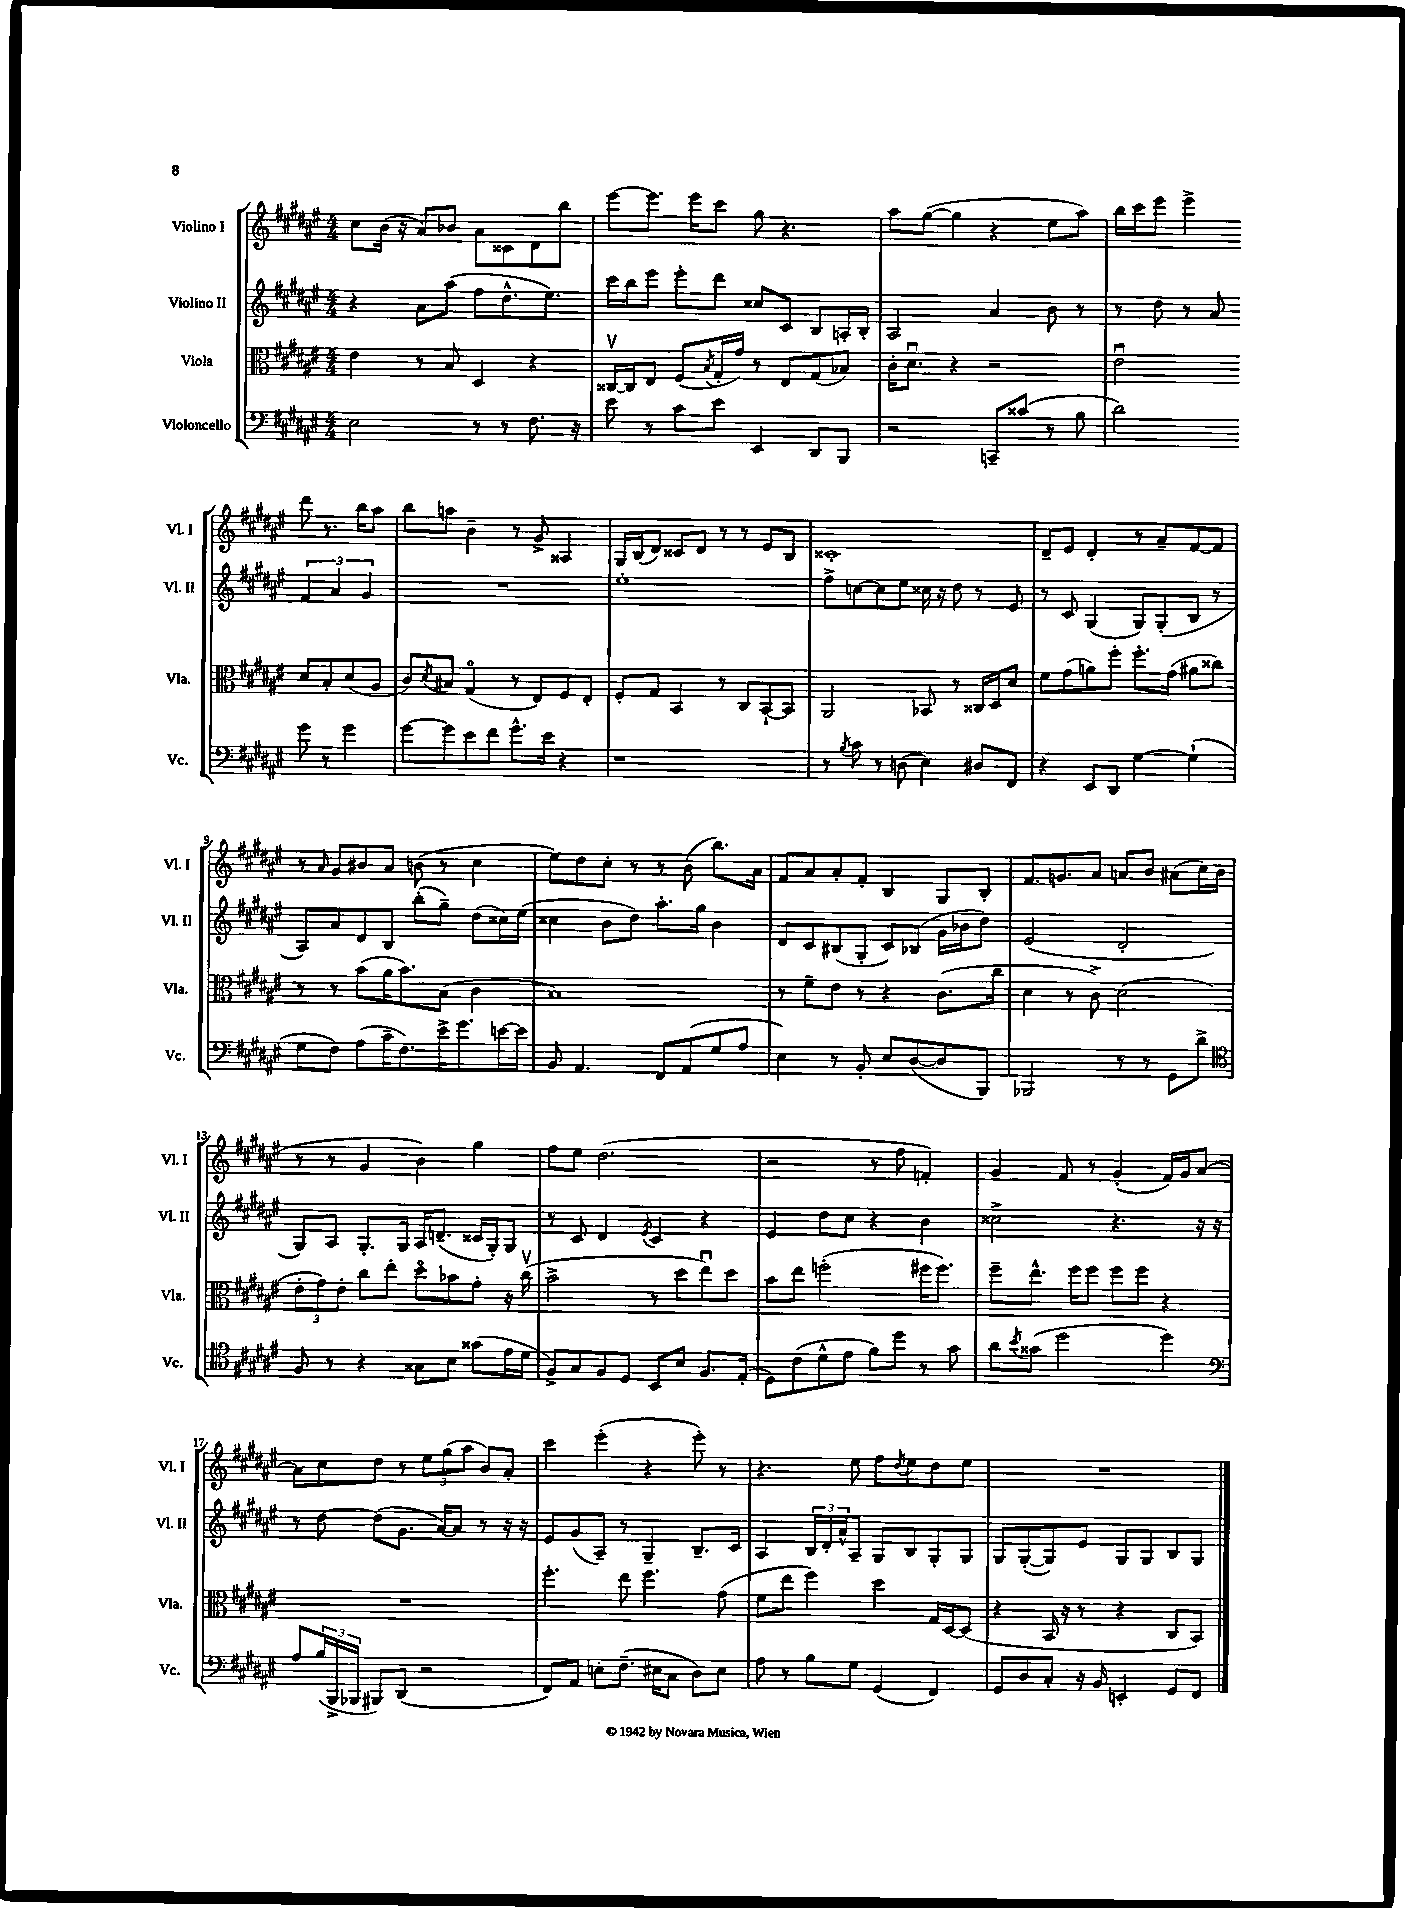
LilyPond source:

<<
\new StaffGroup <<
\new Staff = "s0" \with { instrumentName = "Violino I" shortInstrumentName = "Vl. I" } {
    \clef treble \key fis \major \numericTimeSignature \time 4/4
    cis''8 b'16( r16 ais'8) bes'8 ais'8 cisis'8 dis'8 b''8 |
    eis'''8~ eis'''8. eis'''16 cis'''8 gis''8 r4. |
    ais''8 gis''8~( gis''4 r4 eis''8 ais''8) |
    b''16 cis'''16 eis'''8 eis'''4-> dis'''8 r8. b''16 ais''8 |
    b''8 a''8 b'4-- r8 gis'8-> aisis4 |
    gis16 b16( dis'8) cisis'8 dis'8 r8 r8 eis'8 b8 |
    cisis'1-. |
    dis'8-- eis'8 dis'4-. r8 ais'8-- fis'8~ fis'8 |
    r8 \grace { ais'16 } gis'8 bis'8 ais'8 b'8( r8 cis''4 |
    eis''8) dis''8 cis''8-. r8 r8 b'8( b''8.) ais'16 |
    fis'8 ais'8 ais'8-. fis'8-. b4 gis8 b8-. |
    fis'8. g'8. ais'8 a'8 b'8 ais'8( cis''16) b'16( |
    r8 r8 gis'4 b'4) gis''4 |
    fis''8 eis''8 dis''2.( |
    r2 r8 fis''8 f'4-.) |
    gis'4 fis'8 r8 gis'4-.( fis'16) gis'16 ais'8~ |
    ais'8 cis''8 dis''8 r8 \tuplet 3/2 { eis''8 gis''8( ais''8 } b'8) ais'8-. |
    cis'''4 eis'''4-.( r4 eis'''8-.) r8 |
    r4. eis''8 fis''8 \acciaccatura { dis''8 } eis''8 dis''8 eis''8 |
    R1 \bar "|." |
}
\new Staff = "s1" \with { instrumentName = "Violino II" shortInstrumentName = "Vl. II" } {
    \clef treble \key fis \major \numericTimeSignature \time 4/4
    r4 ais'8 ais''8( fis''8 dis''8.-^ eis''8.) |
    cis'''16 b''16 eis'''8 eis'''8-. dis'''8 cisis''8 cis'8 b8 a16-. b16-. |
    ais2 ais'4 b'8 r8 |
    r8 dis''8 r8 ais'8 \tuplet 3/2 { fis'4 ais'4 gis'4 } |
    R1 |
    eis''1-. |
    fis''8-> c''8~ c''8 eis''8 cisis''16 r16 dis''8 r8 eis'8 |
    r8 cis'8 gis4( gis8) gis8-.( b8 r8 |
    ais8) ais'8 dis'8 b8 b''8-.( gis''8--) dis''8( cisis''16) eis''16( |
    cisis''4 b'8 dis''8) ais''8.-. gis''16 b'4 |
    dis'8 cis'8 bis8( gis8-. cis'8) bes8( gis'16 bes'16 dis''8) |
    eis'2( dis'2-. |
    gis8) ais8 gis8.-. gis16 ais16 d'8.--( cisis'16 gis16-.) gis8 |
    r8 cis'8 dis'4 \acciaccatura { eis'8 } cis'4 r4 |
    eis'4 dis''8 cis''8 r4 b'4 |
    cisis''2-> r4. r16 r16 |
    r8 dis''8~ dis''8( gis'8. ais'16~) ais'8 r8 r16 r16 |
    eis'8 gis'8( ais8--) r8 gis4-- b8.-- cis'16 |
    ais4 \tuplet 3/2 { b16 dis'16-. ais'16-^ } ais8-- gis8 b8 gis8-. gis8 |
    gis8 gis8~-.( gis8) eis'8 gis8 gis8 b8 gis8 \bar "|." |
}
\new Staff = "s2" \with { instrumentName = "Viola" shortInstrumentName = "Vla." } {
    \clef alto \key fis \major \numericTimeSignature \time 4/4
    eis'4 r8 b8 dis4 r4 |
    cisis16~\upbow cisis16 eis8 fis8( \acciaccatura { b8 } gis16-. gis'16) r8 eis8 gis8( bes8) |
    cis'16-. dis'8.\downbow r4 r2 |
    eis'2\downbow dis'8 b8-. dis'8( ais8 |
    cis'8) \acciaccatura { dis'8 } bis8 gis4\flageolet( r8 eis8) fis8 eis8-. |
    fis8-. gis8 b,4 r8 cis8 b,8~-! b,8 |
    ais,2 bes,8 r8 cisis16 dis16 dis'8 |
    fis'8 gis'8( a'8) fis''8-. fis''8.-. gis'16( ais'8 cisis''8) |
    r8 r8 b'8( ais'16 b'8.) b8( cis'4 |
    b1) |
    r8 fis'8-- eis'8 r8 r4 cis'8.( cis''16 |
    dis'4 r8 cis'8->) dis'2( |
    \tuplet 3/2 { eis'8-. gis'8) eis'8-. } cis''8 eis''8-. dis''8\flageolet bes'8 gis'8-. r16 cis''16\upbow( |
    b'2-> r8 dis''8 eis''8\downbow) dis''8 |
    b'8 eis''8 f''2-.( fis''16 fis''8.) |
    fis''8-- eis''8.-^ fis''16 fis''8 fis''8 fis''8 r4 |
    R1 |
    fis''4.-. eis''8 fis''4. gis'8( |
    fis'8 eis''8 fis''4) dis''4 gis16 dis16~ dis8( |
    r4 b,16 r16 r8 r4 cis8 b,8) \bar "|." |
}
\new Staff = "s3" \with { instrumentName = "Violoncello" shortInstrumentName = "Vc." } {
    \clef bass \key fis \major \numericTimeSignature \time 4/4
    eis2 r8 r8 fis8. r16 |
    eis'8 r8 cis'8 eis'8 eis,4 dis,8 b,,8 |
    r2 c,8-- cisis'8( r8 b8 |
    dis'2) gis'8 r8 gis'4 |
    gis'8~ gis'8 eis'8 fis'8 gis'8.-^ eis'16 r4 |
    r1 |
    r8 \acciaccatura { b8 } cis'8 r8 d8( eis4) dis8 fis,8 |
    r4 eis,8 dis,8 gis4~ gis4-!( |
    gis8 fis8) ais8( cis'16-- fis8.) eis'16-> gis'8. e'16~ e'16 |
    b,8 ais,4. fis,8 ais,8( gis8 ais8 |
    eis4) r8 b,8-. eis8 dis8~( dis8 b,,8) |
    bes,,2 r8 r8 gis,8 dis'8-> |
    \clef tenor fis8 r8 r4 gisis8 b8 gisis'8( eis'16 dis'16 |
    fis8->) gis8 fis8 dis8 b,8 b8 fis8. eis16-.( |
    dis8) cis'8( dis'8-^ eis'8 fis'8) dis''8 r8 gis'8 |
    ais'8 \acciaccatura { b'8 } gisis'8( dis''2 dis''4) |
    \clef bass ais8 \tuplet 3/2 { b16( b,,16-> bes,,16 } bis,,8) dis,8( r2 |
    fis,8) ais,8 e8-. fis8.--( eis16 cis8 dis8) eis8 |
    ais8 r8 b8 gis8 gis,4( fis,4) |
    gis,8 dis8 cis8-. r16 b,16 e,4-. gis,8 fis,8 \bar "|." |
}
>>
>>
